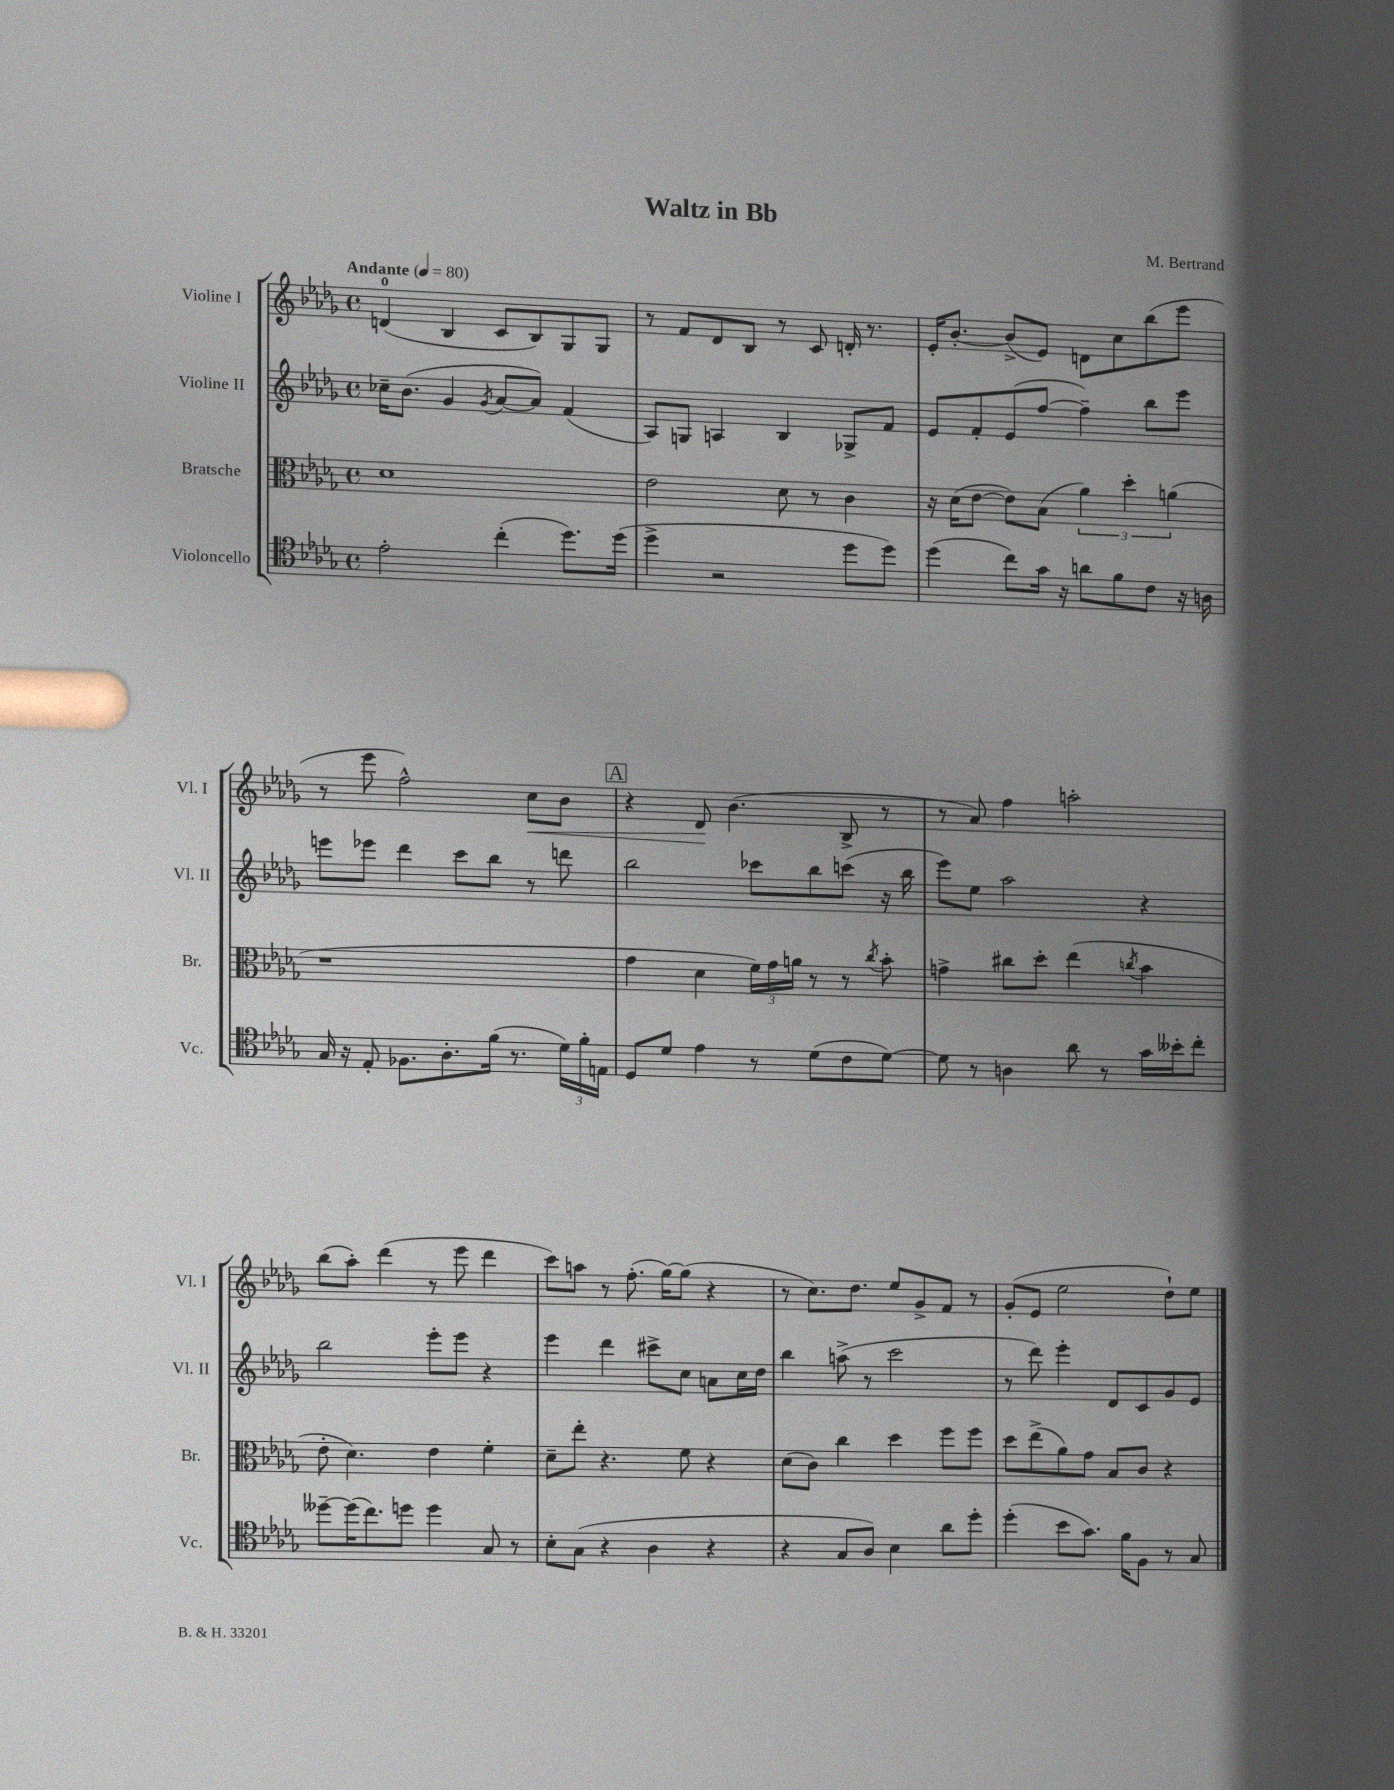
\header { title = "Waltz in Bb" composer = "M. Bertrand" }
<<
\new StaffGroup <<
\new Staff = "s0" \with { instrumentName = "Violine I" shortInstrumentName = "Vl. I" } {
    \clef treble \key des \major \defaultTimeSignature \time 4/4 \tempo "Andante" 4 = 80
    d'4-0( bes4 c'8 bes8) ges8 ges8 |
    r8 f'8 des'8 bes8 r8 c'8 d'16-. r8. |
    ees'16-. bes'8.~-. bes'8->( ees'8) d'8 c''8 bes''8( ees'''8 |
    r8 ees'''8 f''2-^) c''8\< bes'8 |
    \mark \markup { \box "A" } r4 des'8\! bes'4.( bes8-> r8 |
    r8 aes'8) f''4 a''2-. |
    bes''8( aes''8-.) des'''4( r8 ees'''8 des'''4 |
    c'''8) a''8 r8 f''8.-.( ges''16~) ges''8( r4 |
    r8 c''8.) des''8. ees''8 ges'8-> f'8 r8 |
    ges'8-.( ees'8 ees''2 des''8-!) ees''8 \bar "|." |
}
\new Staff = "s1" \with { instrumentName = "Violine II" shortInstrumentName = "Vl. II" } {
    \clef treble \key des \major \defaultTimeSignature \time 4/4
    ces''16-- bes'8.( ges'4 \acciaccatura { ges'8 } aes'8~ aes'8) f'4( |
    aes8) g8 a4 bes4 ges8-> f'8 |
    ees'8 f'8-. ees'8( f''8~ f''4--) bes''8 ees'''8 |
    e'''8 ees'''8 des'''4 c'''8 bes''8 r8 d'''8 |
    \mark \markup { \box "A" } bes''2 ces'''8 bes''8 c'''8( r16 bes''16 |
    ees'''8) ees''8 aes''2 r4 |
    bes''2 ees'''8-. ees'''8 r4 |
    ees'''4 des'''4 cis'''8-> c''8 a'8 c''16 des''16 |
    bes''4 a''8->( r8 c'''2 |
    r8 des'''8) ees'''4-. des'8 c'8 ges'8 ees'8 \bar "|." |
}
\new Staff = "s2" \with { instrumentName = "Bratsche" shortInstrumentName = "Br." } {
    \clef alto \key des \major \defaultTimeSignature \time 4/4
    des'1 |
    ees'2 des'8 r8 c'4 |
    r16 des'16( ees'8~ ees'8) bes8( \tuplet 3/2 { aes'4) des''4-. a'4( } |
    r1 |
    \mark \markup { \box "A" } ges'4 des'4 \tuplet 3/2 { f'16) ges'16 a'16 } r8 r8 \acciaccatura { c''8 } bes'8-. |
    g'4-> cis''8 des''8-. ees''4( \acciaccatura { c''8 } bes'4 |
    ees'8-. des'4.) ees'4 f'4-. |
    des'8-- ees''8-. r4. f'8 r4 |
    des'8( c'8) c''4 des''4 f''8 f''8 |
    des''8 ees''8->( aes'8) ges'8 bes8 c'8 r4 \bar "|." |
}
\new Staff = "s3" \with { instrumentName = "Violoncello" shortInstrumentName = "Vc." } {
    \clef tenor \key des \major \defaultTimeSignature \time 4/4
    ees'2-. c''4-.( des''8.) des''16( |
    des''4-> r2 des''8 des''8) |
    des''4( c''8) ges'16 r16 a'8 f'8 c'8 r16 a16 |
    ges16 r16 ees8-. fes8. aes8.-. f'16( r8. \tuplet 3/2 { des'16) f'16-. e16 } |
    \mark \markup { \box "A" } des8 des'8 ees'4 r8 des'8( c'8 des'8~) |
    des'8 r8 a4 aes'8 r8 ges'16 beses'16-. c''8-. |
    deses''8~-- deses''16( c''8.) d''8 d''4 ges8 r8 |
    bes8-. ges8( r4 aes4 r4 |
    r4 ges8 aes8) bes4 aes'8 des''8-. |
    des''4-.( bes'8 ges'8.) f'16 f8 r8 ges8 \bar "|." |
}
>>
>>
\layout { \context { \Score \remove "Bar_number_engraver" } }
